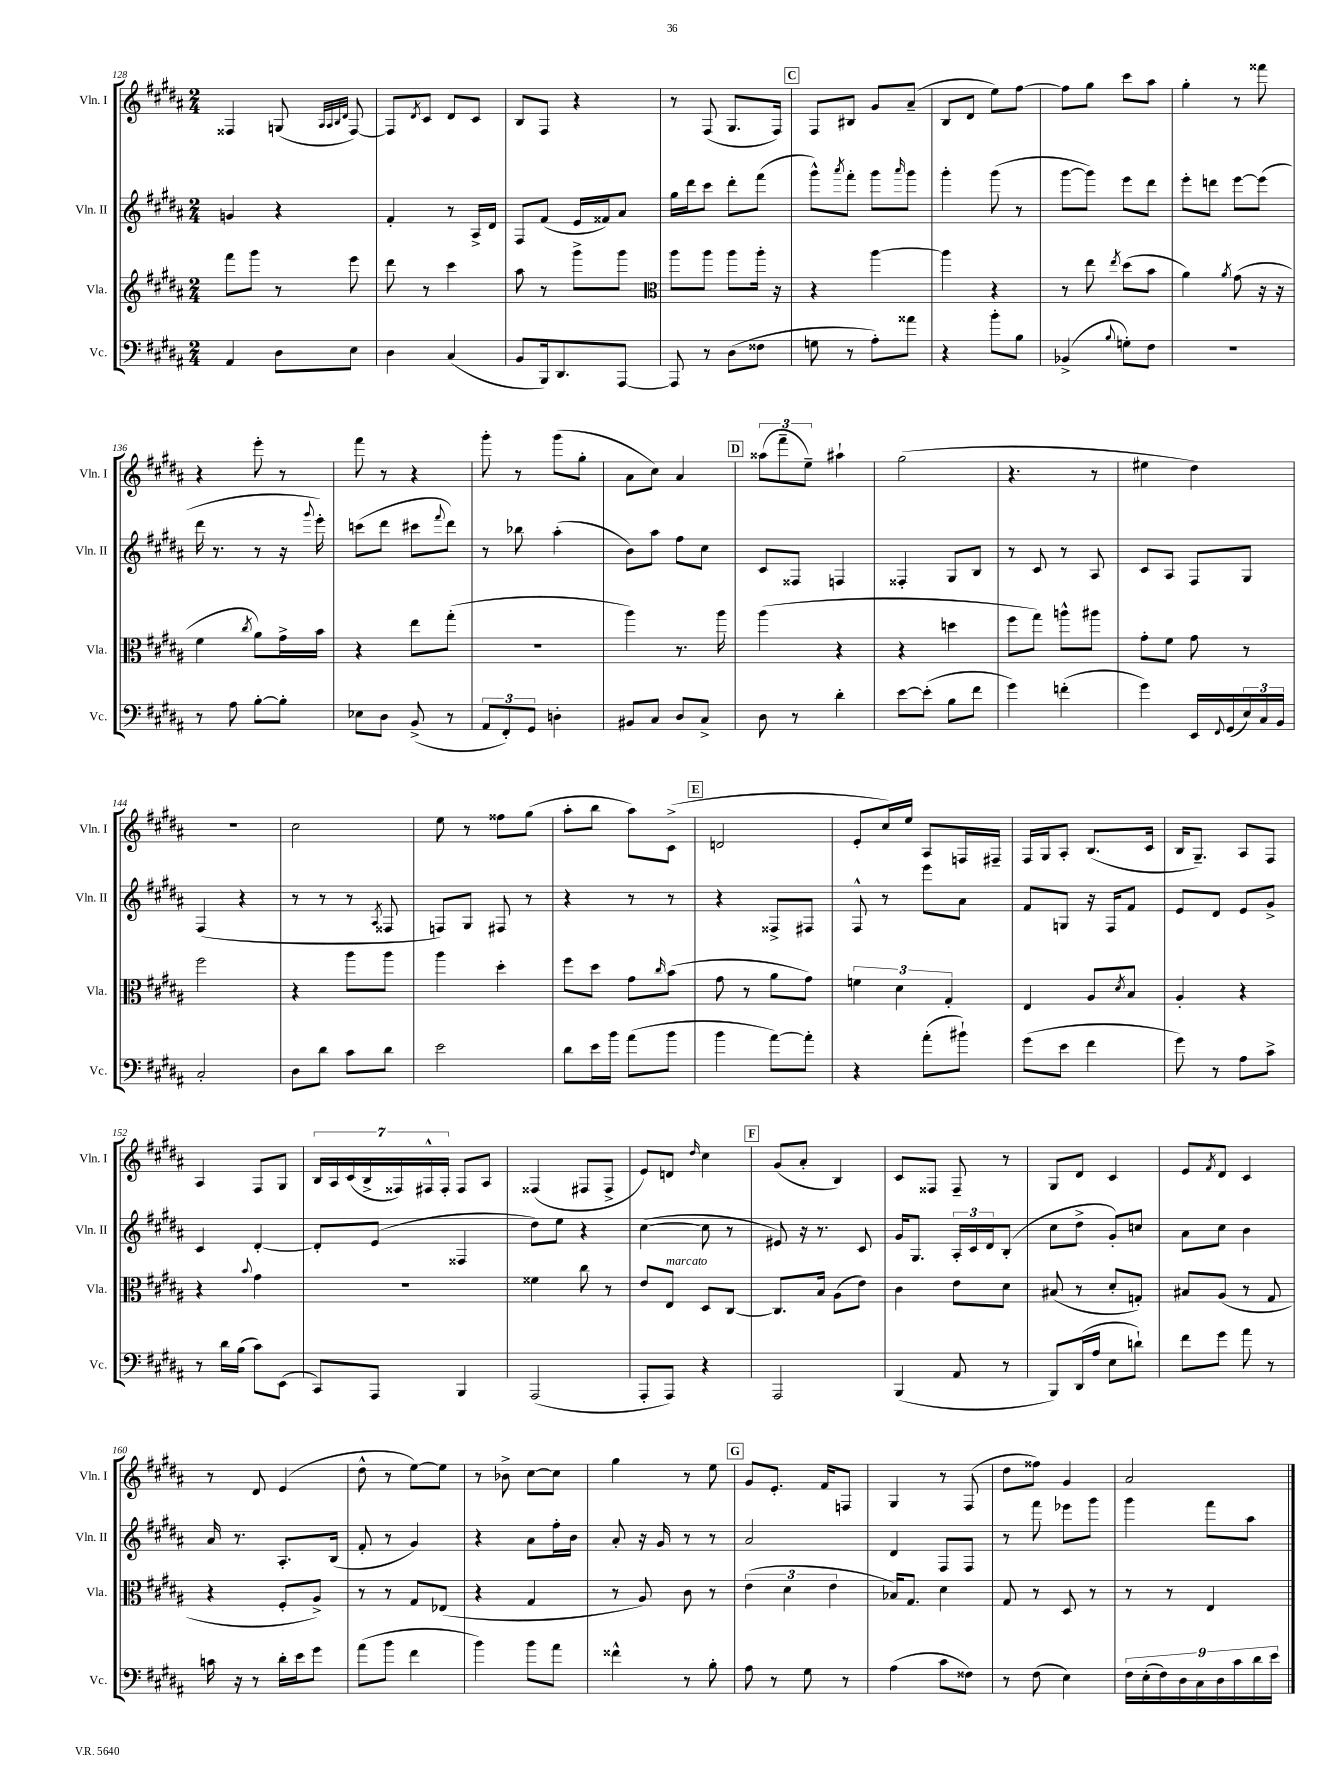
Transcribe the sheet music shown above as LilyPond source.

<<
\new StaffGroup <<
\new Staff = "s0" \with { instrumentName = "Vln. I" shortInstrumentName = "Vln. I" } {
    \clef treble \key b \major \numericTimeSignature \time 2/4
    fisis4 g8( \grace { ais32 ais32 b32 dis'32 } fisis8~) |
    fisis8 \acciaccatura { dis'8 } cis'8 dis'8 cis'8 |
    b8 fis8 r4 |
    r8 fis8( gis8. fis16) |
    \mark \markup { \box "C" } fis8 bis8 gis'8 ais'8--( |
    b8 dis'8 e''8) fis''8~ |
    fis''8 gis''8 cis'''8 ais''8 |
    gis''4-. r8 fisis'''8 |
    r4 e'''8-. r8 |
    fis'''8 r8 r4 |
    gis'''8-. r8 gis'''8( gis''8-. |
    ais'8 cis''8) ais'4 |
    \mark \markup { \box "D" } \tuplet 3/2 { aisis''8( fis'''8-- e''8--) } ais''4-! |
    gis''2( |
    r4. r8 |
    eis''4 dis''4) |
    r2 |
    cis''2 |
    e''8 r8 fisis''8 gis''8( |
    ais''8-. b''8 ais''8) cis'8->( |
    \mark \markup { \box "E" } d'2 |
    e'8-. cis''16) e''16 ais8 f16 fis16-- |
    fis16 gis16 ais8-. b8.( cis'16 |
    b16 gis8.--) ais8 fis8 |
    ais4 fis8 gis8 |
    \tuplet 7/4 { b16 ais16 cis'16( b16-> fisis16) fis16-^ fis16-. } fis8 ais8 |
    fisis4( fis8 fis8-> |
    e'8) d'8 \grace { dis''16 } cis''4 |
    \mark \markup { \box "F" } gis'8( ais'8-. b4) |
    cis'8 fisis8 fisis8-- r8 |
    gis8 dis'8 cis'4 |
    e'8 \acciaccatura { fis'8 } dis'8 cis'4 |
    r8 dis'8 e'4( |
    dis''8-^ r8 e''8~) e''8 |
    r8 bes'8-> cis''8~ cis''8 |
    gis''4 r8 e''8 |
    \mark \markup { \box "G" } gis'8 e'8.-. fis'16 f8 |
    gis4 r8 fis8( |
    dis''8 fisis''8) gis'4 |
    ais'2 \bar "|." |
}
\new Staff = "s1" \with { instrumentName = "Vln. II" shortInstrumentName = "Vln. II" } {
    \clef treble \key b \major \numericTimeSignature \time 2/4
    g'4 r4 |
    fis'4-. r8 ais16-> dis'16 |
    fis8 fis'8( e'16 fisis'16) ais'8 |
    gis''16 dis'''16 cis'''8 dis'''8-. fis'''8( |
    \mark \markup { \box "C" } gis'''8-^) \acciaccatura { ais'''8 } fis'''8-. gis'''8 \grace { ais'''16 } gis'''8 |
    gis'''4-. gis'''8( r8 |
    gis'''8~ gis'''8) e'''8 dis'''8 |
    e'''8-. d'''8 e'''8~ e'''8( |
    dis'''16 r8. r8 r16 \appoggiatura { gis'''8 } e'''16-.) |
    c'''8( dis'''8 cis'''8 \appoggiatura { fis'''8 } dis'''8) |
    r8 bes''8 ais''4-.( |
    b'8) ais''8 fis''8 cis''8 |
    \mark \markup { \box "D" } cis'8 fisis8 f4 |
    fisis4-. gis8 b8 |
    r8 cis'8 r8 ais8 |
    cis'8 ais8 fis8 gis8 |
    fis4( r4 |
    r8 r8 r8 \acciaccatura { ais8 } fisis8 |
    f8) gis8 fis8 r8 |
    r4 r8 r8 |
    \mark \markup { \box "E" } r4 fisis8-> fis8 |
    fis8-^ r8 e'''8 ais'8 |
    fis'8 g8 r16 fis16 fis'8 |
    e'8 dis'8 e'8 gis'8-> |
    cis'4 dis'4~-. |
    dis'8-. e'8( fisis4 |
    dis''8) e''8 r4 |
    cis''4~( cis''8 r8 |
    \mark \markup { \box "F" } eis'8) r16 r8. cis'8 |
    gis'16 gis8. \tuplet 3/2 { ais16-. cis'16 dis'16 } b8-.( |
    cis''8 dis''8-> gis'8-.) c''8 |
    ais'8 cis''8 b'4 |
    ais'16 r8. ais8.-. b16( |
    fis'8-. r8 gis'4) |
    r4 ais'8 fis''16-. b'16 |
    ais'8-. r16 gis'16 r8 r8 |
    \mark \markup { \box "G" } ais'2 |
    dis'4 fis8 fis8 |
    r8 fis'''8 ees'''8 gis'''8 |
    gis'''4 fis'''8 ais''8 \bar "|." |
}
\new Staff = "s2" \with { instrumentName = "Vla." shortInstrumentName = "Vla." } {
    \clef treble \key b \major \numericTimeSignature \time 2/4
    fis'''8 gis'''8 r8 e'''8 |
    dis'''8 r8 cis'''4 |
    ais''8 r8 gis'''8-> gis'''8 |
    \clef alto ais''8 ais''8 ais''8 ais''16-. r16 |
    \mark \markup { \box "C" } r4 ais''4~ |
    ais''4 r4 |
    r8 e''8 \acciaccatura { e''8 } dis''8( b'8 |
    ais'4) \acciaccatura { ais'8 } gis'8( r16 r16 |
    fis'4 \acciaccatura { cis''8 } ais'8) gis'16-> b'16 |
    r4 e''8 gis''8-.( |
    R2 |
    ais''4) r8. ais''16 |
    \mark \markup { \box "D" } ais''4( r4 |
    r4 d''4 |
    fis''8 gis''8) a''8-^ ais''8 |
    gis'8-. fis'8 gis'8 r8 |
    fis''2 |
    r4 ais''8 ais''8 |
    ais''4 dis''4-. |
    fis''8 dis''8 gis'8 \grace { cis''16 } b'8( |
    \mark \markup { \box "E" } gis'8 r8 ais'8 gis'8) |
    \tuplet 3/2 { f'4 dis'4 gis4-. } |
    e4 ais8 \acciaccatura { dis'8 } b8 |
    ais4-. r4 |
    r4 \appoggiatura { b'8 } gis'4 |
    R2 |
    fisis'4 cis''8 r8 |
    e'8 e8^\markup { \italic "marcato" } dis8 cis8~ |
    \mark \markup { \box "F" } cis8. b16 ais8( e'8) |
    cis'4 e'8 dis'8 |
    bis8( r8 dis'8-. g8-.) |
    bis8 ais8( r8 gis8 |
    r4 fis8-. ais8->) |
    r8 r8 gis8 ees8( |
    r4 gis4 |
    r8 ais8) cis'8 r8 |
    \mark \markup { \box "G" } \tuplet 3/2 { e'4( dis'4 e'4 } |
    bes16) gis8. dis'4 |
    gis8 r8 dis8 r8 |
    r8 r8 e4 \bar "|." |
}
\new Staff = "s3" \with { instrumentName = "Vc." shortInstrumentName = "Vc." } {
    \clef bass \key b \major \numericTimeSignature \time 2/4
    ais,4 dis8 e8 |
    dis4 cis4( |
    b,8 b,,16) dis,8. ais,,8~ |
    ais,,8 r8 dis8( fisis8 |
    \mark \markup { \box "C" } g8 r8 ais8-.) aisis'8 |
    r4 b'8-. b8 |
    bes,4->( \appoggiatura { b8 } g8-.) fis8 |
    R2 |
    r8 ais8 b8~-. b8-. |
    ees8 dis8 b,8->( r8 |
    \tuplet 3/2 { ais,8 fis,8-.) gis,8 } d4-. |
    bis,8 cis8 dis8 cis8-> |
    \mark \markup { \box "D" } dis8 r8 dis'4-. |
    e'8~ e'8-.( b8 fis'8 |
    gis'4) f'4-.( |
    gis'4) e,16 \appoggiatura { fis,8 } gis,16( \tuplet 3/2 { e16) cis16 b,16 } |
    cis2-. |
    dis8 dis'8 cis'8 dis'8 |
    e'2 |
    dis'8 e'16 b'16 ais'8( b'8 |
    \mark \markup { \box "E" } b'4 ais'8~) ais'8-. |
    r4 ais'8-.( bis'8-!) |
    gis'8( e'8 fis'4 |
    gis'8) r8 ais8 cis'8-> |
    r8 dis'16 b16( cis'8) e,8( |
    cis,8) ais,,8 b,,4 |
    ais,,2( |
    ais,,8-. ais,,8) r4 |
    \mark \markup { \box "F" } ais,,2 |
    b,,4( ais,8 r8 |
    b,,8) dis,16( ais16 e8 d'8-!) |
    fis'8 gis'8 ais'8 r8 |
    c'16 r16 r8 dis'16-. e'16 gis'8 |
    ais'8( b'8 fis'4 |
    b'4) b'8 ais'8 |
    fisis'4-^ r8 b8-. |
    \mark \markup { \box "G" } ais8 r8 gis8 r8 |
    ais4( cis'8 fisis8) |
    r8 fis8( e4) |
    \tuplet 9/8 { fis16 e16-.( fis16) dis16 cis16 dis16 cis'16 dis'16 e'16 } \bar "|." |
}
>>
>>
\layout { \context { \Score currentBarNumber = #128 } }
